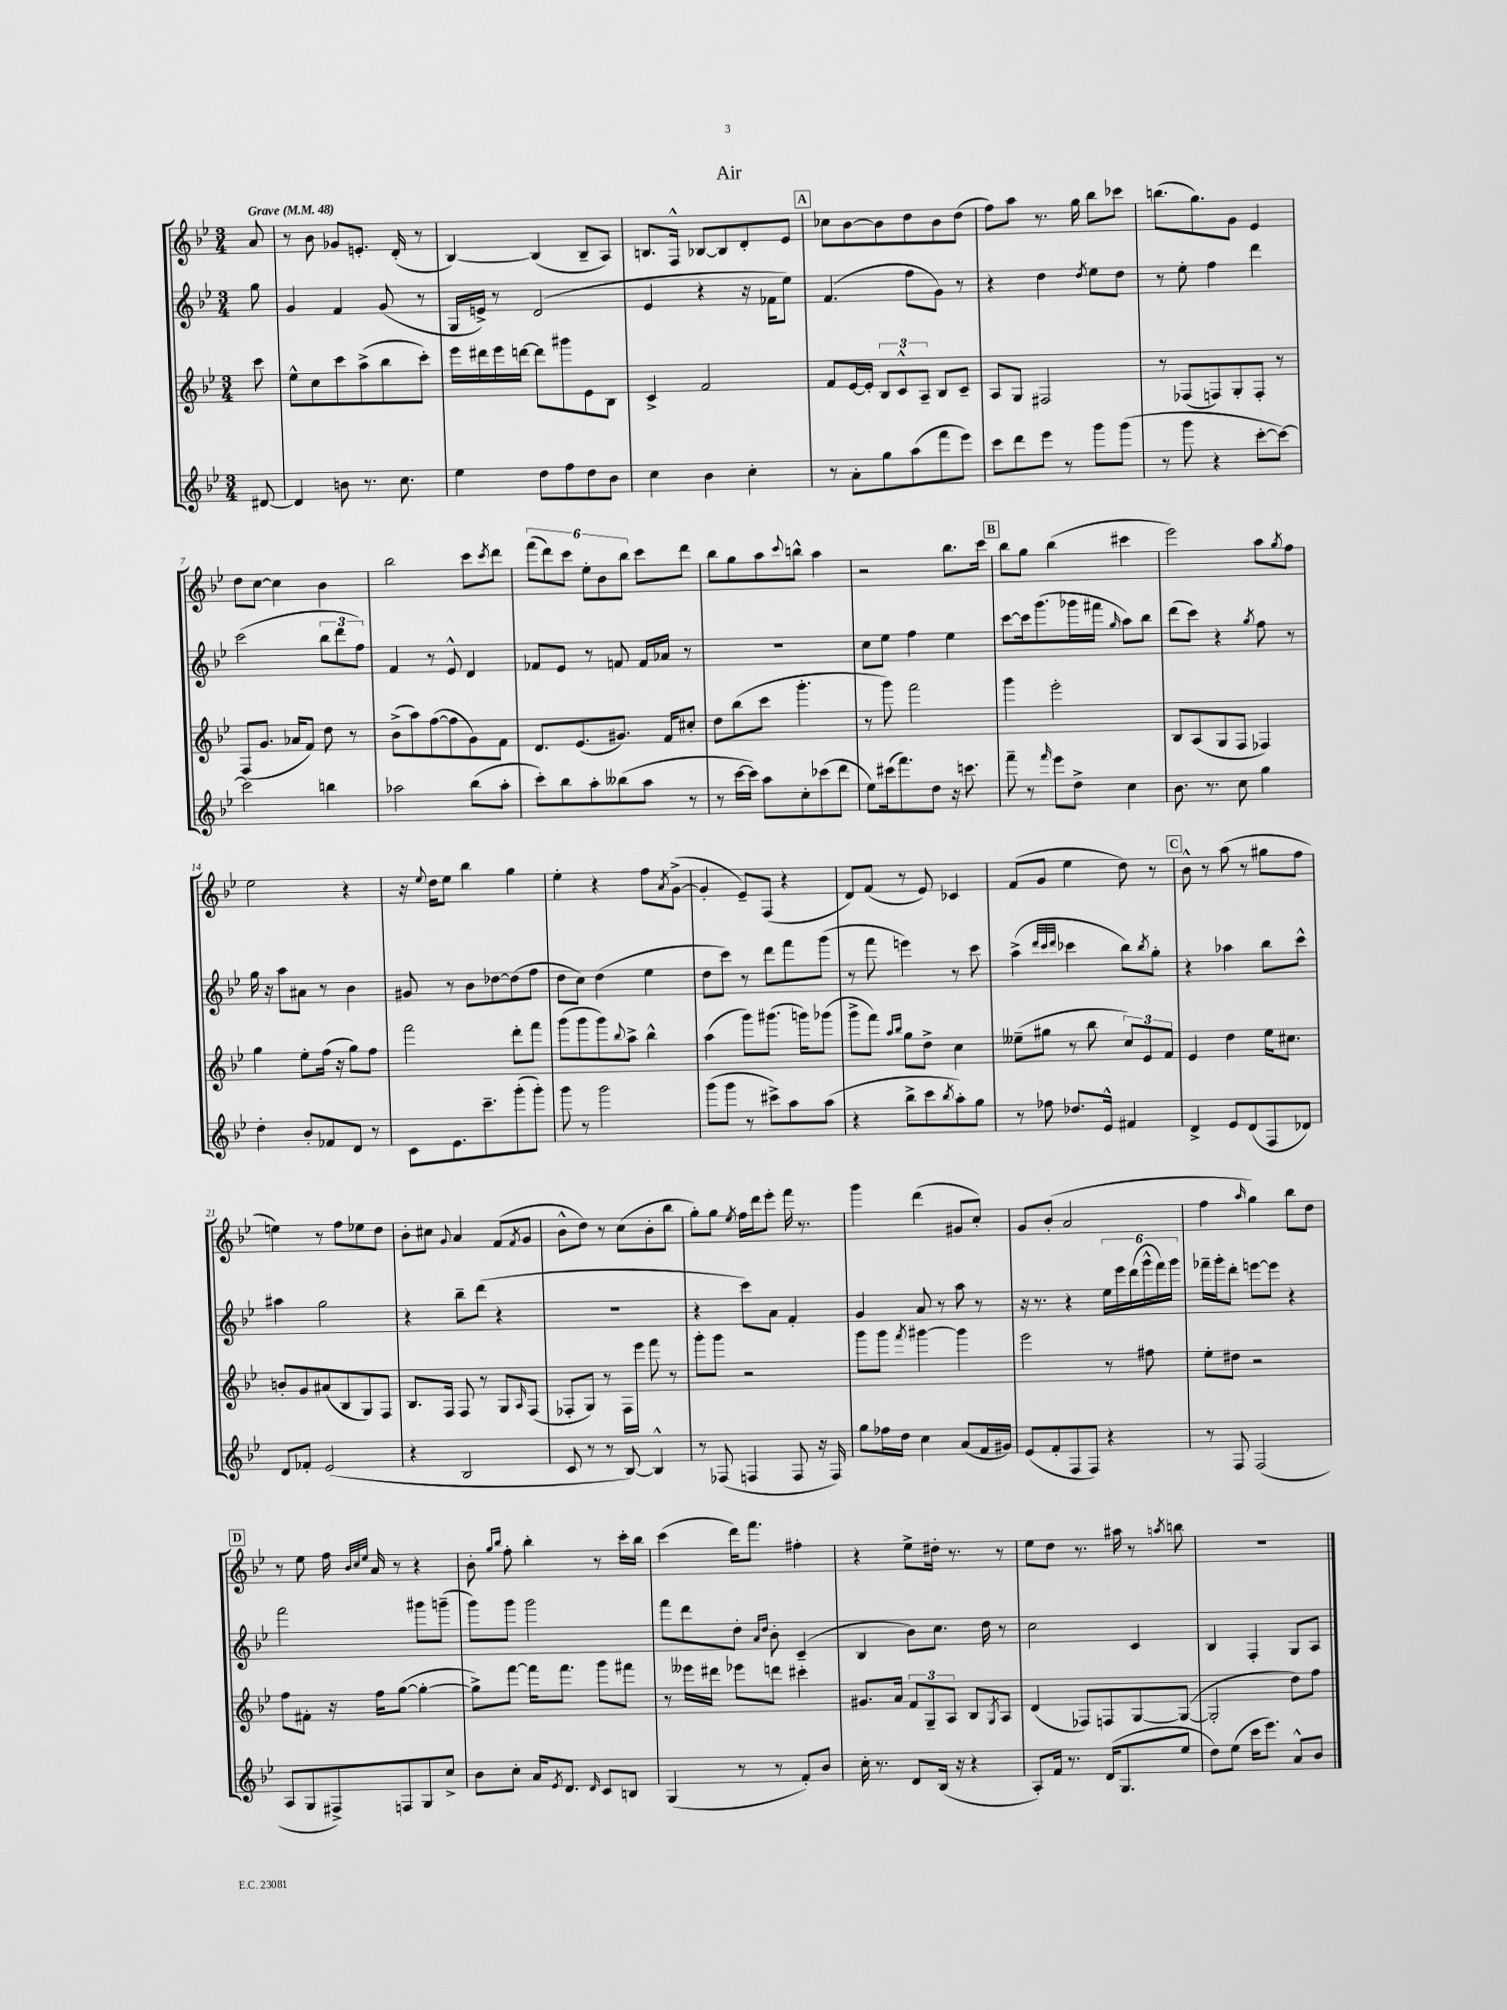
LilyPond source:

\header { title = "Air" }
<<
\new StaffGroup <<
\new Staff = "s0" {
    \clef treble \key bes \major \numericTimeSignature \time 3/4 \partial 8 \tempo "Grave" 4 = 48
    a'8 |
    r8 bes'8 ges'8 e'8.-. d'16-.( r8 |
    bes4~) bes4( bes8-- a8) |
    b8. f16-^ bes8~ bes8 d'8-. ees'8 |
    \mark \markup { \box "A" } ces''8 bes'8~ bes'8 d''8 bes'8 d''8( |
    f''8) a''8 r8. g''16 bes''8 ces'''8 |
    b''8.( g''8.) g'8 ees'4 |
    d''8 c''8~ c''4 bes'4 |
    bes''2 c'''8 \acciaccatura { c'''8 } d'''8 |
    \tuplet 6/4 { f'''8( d'''8) c'''8 ees''8-. bes'8 bes''8 } c'''8 d'''8 |
    bes''8 g''8 a''8 \appoggiatura { c'''8 } b''8-^ a''4 |
    r2 bes''8. c'''16 |
    \mark \markup { \box "B" } bes''8 g''8 bes''4( cis'''4 |
    ees'''2) a''8 \acciaccatura { g''8 } f''8 |
    ees''2 r4 |
    r16 \appoggiatura { ees''8 } d''16 ees''8 bes''4 g''4 |
    ees''4-. r4 f''8 \acciaccatura { a'8 } g'8~->( |
    g'4-. ees'8--) f8( r4 |
    d'8) f'8( r8 ees'8) ces'4 |
    f'8( g'8 ees''4 d''8) r8 |
    \mark \markup { \box "C" } bes'8-^ r8 a''8( r8 gis''8 f''8 |
    e''4) r8 f''8 ees''8 d''8 |
    bes'8-. cis''8 \appoggiatura { g'8 } a'4 f'8( \acciaccatura { f'8 } g'8 |
    bes'8-^ d''8) r8 c''8( bes'8-. bes''8 |
    g''8-.) g''8 \acciaccatura { ees''8 } f''16 d'''16 ees'''8-. f'''16 r8. |
    g'''4 d'''4( gis'8 c''8-.) |
    g'8 bes'8-.( a'2 |
    f''4 \grace { a''16 } g''4) bes''8 d''8 |
    \mark \markup { \box "D" } r8 ees''8 f''16 \grace { bes'32 c''32 ees''32 } a'16 r8 r4 |
    bes'8-. \grace { g''16 bes''16 } f''8-. bes''4-. r8 c'''16-. bes''16 |
    c'''4( d'''16) f'''8. fis''4-. |
    r4 ees''8-> dis''16-. r8. r8 |
    ees''8 d''8 r8. ais''16 r8 \acciaccatura { a''8 } b''8 |
    R2. \bar "|." |
}
\new Staff = "s1" {
    \clef treble \key bes \major \numericTimeSignature \time 3/4 \partial 8
    g''8 |
    g'4 f'4 g'8( r8 |
    g16 e'16->) r8 d'2( |
    ees'4 r4 r16 fes'16 ees''8) |
    \mark \markup { \box "A" } f'4.( f''8 g'8) r8 |
    r4 d''4 \acciaccatura { d''8 } ees''8 d''8 |
    r8 ees''8-. f''4 d'''4 |
    c'''2( \tuplet 3/2 { bes''8 d'''8 f''8) } |
    f'4 r8 ees'8-^ d'4 |
    fes'8 ees'8 r8 f'8 f'16 aes'16 r8 |
    R2. |
    c''8 ees''8 f''4 ees''4 |
    \mark \markup { \box "B" } c'''8~ c'''16 g'''8.( ges'''16 fis'''16 \grace { g''16 } a''8) bes''8 |
    d'''8( c'''8) r4 \acciaccatura { g''8 } f''8 r8 |
    g''16 r16 a''8 ais'8 r8 bes'4 |
    gis'8 r8 bes'8 des''8~ des''8( f''8 |
    d''8 c''8) d''4( ees''4 |
    d''8 c'''8) r8 d'''8 f'''8 g'''8( |
    r8 f'''8 e'''4) r8 c'''8 |
    a''4->( \grace { d'''32 c'''32 d'''32 } ces'''4 bes''8) \acciaccatura { bes''8 } g''8-. |
    \mark \markup { \box "C" } r4 aes''4 bes''8 c'''8-^ |
    ais''4 g''2 |
    r4 bes''8-- d'''8( r4 |
    R2. |
    r4 c'''8) a'8 f'4-. |
    g'4 a'8 r8 a''8 r8 |
    r16 r8. r4 \tuplet 6/4 { ees''16 ees'''16 d'''16( g'''16-^ f'''16) g'''16 } |
    fes'''16-- g'''16-. d'''8-. e'''8~ e'''8 r4 |
    \mark \markup { \box "D" } f'''2 gis'''8 g'''8--( |
    g'''8) g'''8 g'''2 |
    f'''8 d'''8 d''8-. \grace { a'16 d''16 } bes'8-. c'4--( |
    bes4 bes'8) c''8. d''16 r8 |
    c''2 c'4 |
    bes4 f4-. g8 a8 \bar "|." |
}
\new Staff = "s2" {
    \clef treble \key bes \major \numericTimeSignature \time 3/4 \partial 8
    c'''8 |
    ees''8-^ c''8 c'''8 a''8->( bes''8 c'''8-.) |
    ees'''16 dis'''16 ees'''16 d'''16~ d'''8 gis'''8 ees'8 bes8 |
    c'4-> f'2 |
    \mark \markup { \box "A" } f'8 ees'16~ ees'16-. \tuplet 3/2 { bes8 c'8-^ a8-- } bes8 c'8-- |
    a8 g8 fis2 |
    r8 fes8( f8) g8-. f8-. r8 |
    f8( g'8. aes'16 f'8) d''8 r8 |
    bes'8->( a''8) f''8~( f''8 g'8) f'8 |
    d'8. ees'8.( gis'8.) f'16 cis''8-. |
    d''8 bes''8( c'''8 g'''4.-. |
    r8 g'''8) f'''2 |
    \mark \markup { \box "B" } g'''4 ees'''2-. |
    bes8 a8( g8 f8 fes4) |
    g''4 ees''8-. f''16( r16 g''8) f''8 |
    f'''2 d'''8-. f'''8 |
    g'''8( g'''8 g'''8) \appoggiatura { bes''8 } a''8-> bes''4-^ |
    a''4( g'''8) gis'''8.( g'''16) ges'''8( |
    g'''8-> f'''8) \grace { a''16 bes''16 } g''8 d''8-> c''4 |
    eeses''8--( gis''8 r8 bes''8 \tuplet 3/2 { c''8) ees'8 f'8 } |
    \mark \markup { \box "C" } ees'4 d''4 ees''16 cis''8. |
    b'8-. g'8 ais'8( bes8 g8) f8 |
    bes8. f16 f8 r8 g8 \grace { a16 } f8( |
    fes8-. g8) r8 fes16 ees'''16 f'''8 r8 |
    g'''8-. g'''8 r2 |
    g'''8 g'''8 \acciaccatura { f'''8 } gis'''4~ gis'''4 |
    ees'''2 r8 fis''8 |
    ees''8-. dis''8 r2 |
    \mark \markup { \box "D" } f''8 fis'8-. r16 f''16 g''8~( g''4~-. |
    g''8->) f'''8~ f'''16 f'''8. g'''8 fis'''8 |
    r8 eeses'''16 dis'''16 ees'''8 d'''8 cis'''4-. |
    gis'8. a'16 \tuplet 3/2 { f'8 g8-- a8 } bes8 \acciaccatura { g8 } a8 |
    d'4( fes8) f8 g8~ g8~( |
    g2-. d''8) f''8 \bar "|." |
}
\new Staff = "s3" {
    \clef treble \key bes \major \numericTimeSignature \time 3/4 \partial 8
    dis'8~ |
    dis'4 b'8 r8. c''8. |
    ees''4 d''8 f''8 d''8 bes'8 |
    c''4 bes'4 c''4-. |
    \mark \markup { \box "A" } r8 a'8-. g''8 a''8( f'''8 ees'''8) |
    c'''8 d'''8 ees'''8 r8 g'''8 g'''8( |
    r8 g'''8 r4 c'''8~-. c'''8~) |
    c'''2 b''4 |
    aes''2 bes''8( aes''8-. |
    c'''8-.) bes''8 a''8-. beses''8( a''8 r8 |
    r8 c'''16~ c'''16) a''8 c''8-. ces'''8( d'''8 |
    ees''8) cis'''16( f'''8.) d''8 r16 c'''8. |
    \mark \markup { \box "B" } f'''8-- r8 \grace { f'''16 } ees'''8 d''8-> c''4 |
    bes'8. r8. c''8 g''4 |
    d''4-. bes'8-. fes'8 d'8 r8 |
    c'8 ees'8. c'''8.-- g'''8-.( g'''8-.) |
    g'''8 r8 g'''2 |
    g'''8( g'''8 r8 cis'''8->) a''8 a''8( |
    r4 bes''8-> c'''8 \acciaccatura { bes''8 } a''8-.) g''8 |
    r8 fes''8 des''8. ees'16-^ fis'4 |
    \mark \markup { \box "C" } d'4-> ees'8 d'8( f8 des'8) |
    d'8 fes'8-. ees'2( |
    r4 bes2 |
    c'8 r8 r8 bes8~) bes4-^ |
    r8 fes8( f4 f8 r16 f16) |
    g''8 fes''16 d''16 c''4 a'8( f'16 gis'16) |
    ees'8( f'8-. f8 f8) r4 |
    r8 f8 f2( |
    \mark \markup { \box "D" } a8 g8 fis8->) f8 g8 c''8-> |
    bes'8 c''8-. a'16 \acciaccatura { ees'8 } d'8. \grace { d'16 } c'8 b8 |
    g4( r8 r8 f'8-.) bes'8 |
    c''16-. r8. d'8 bes16( r16 r4 |
    a8-.) f'16 r8. d'16( g8. ees''8 |
    d''8) ees''8( c'''16 ees'''8.) a'8-^ bes'8 \bar "|." |
}
>>
>>
